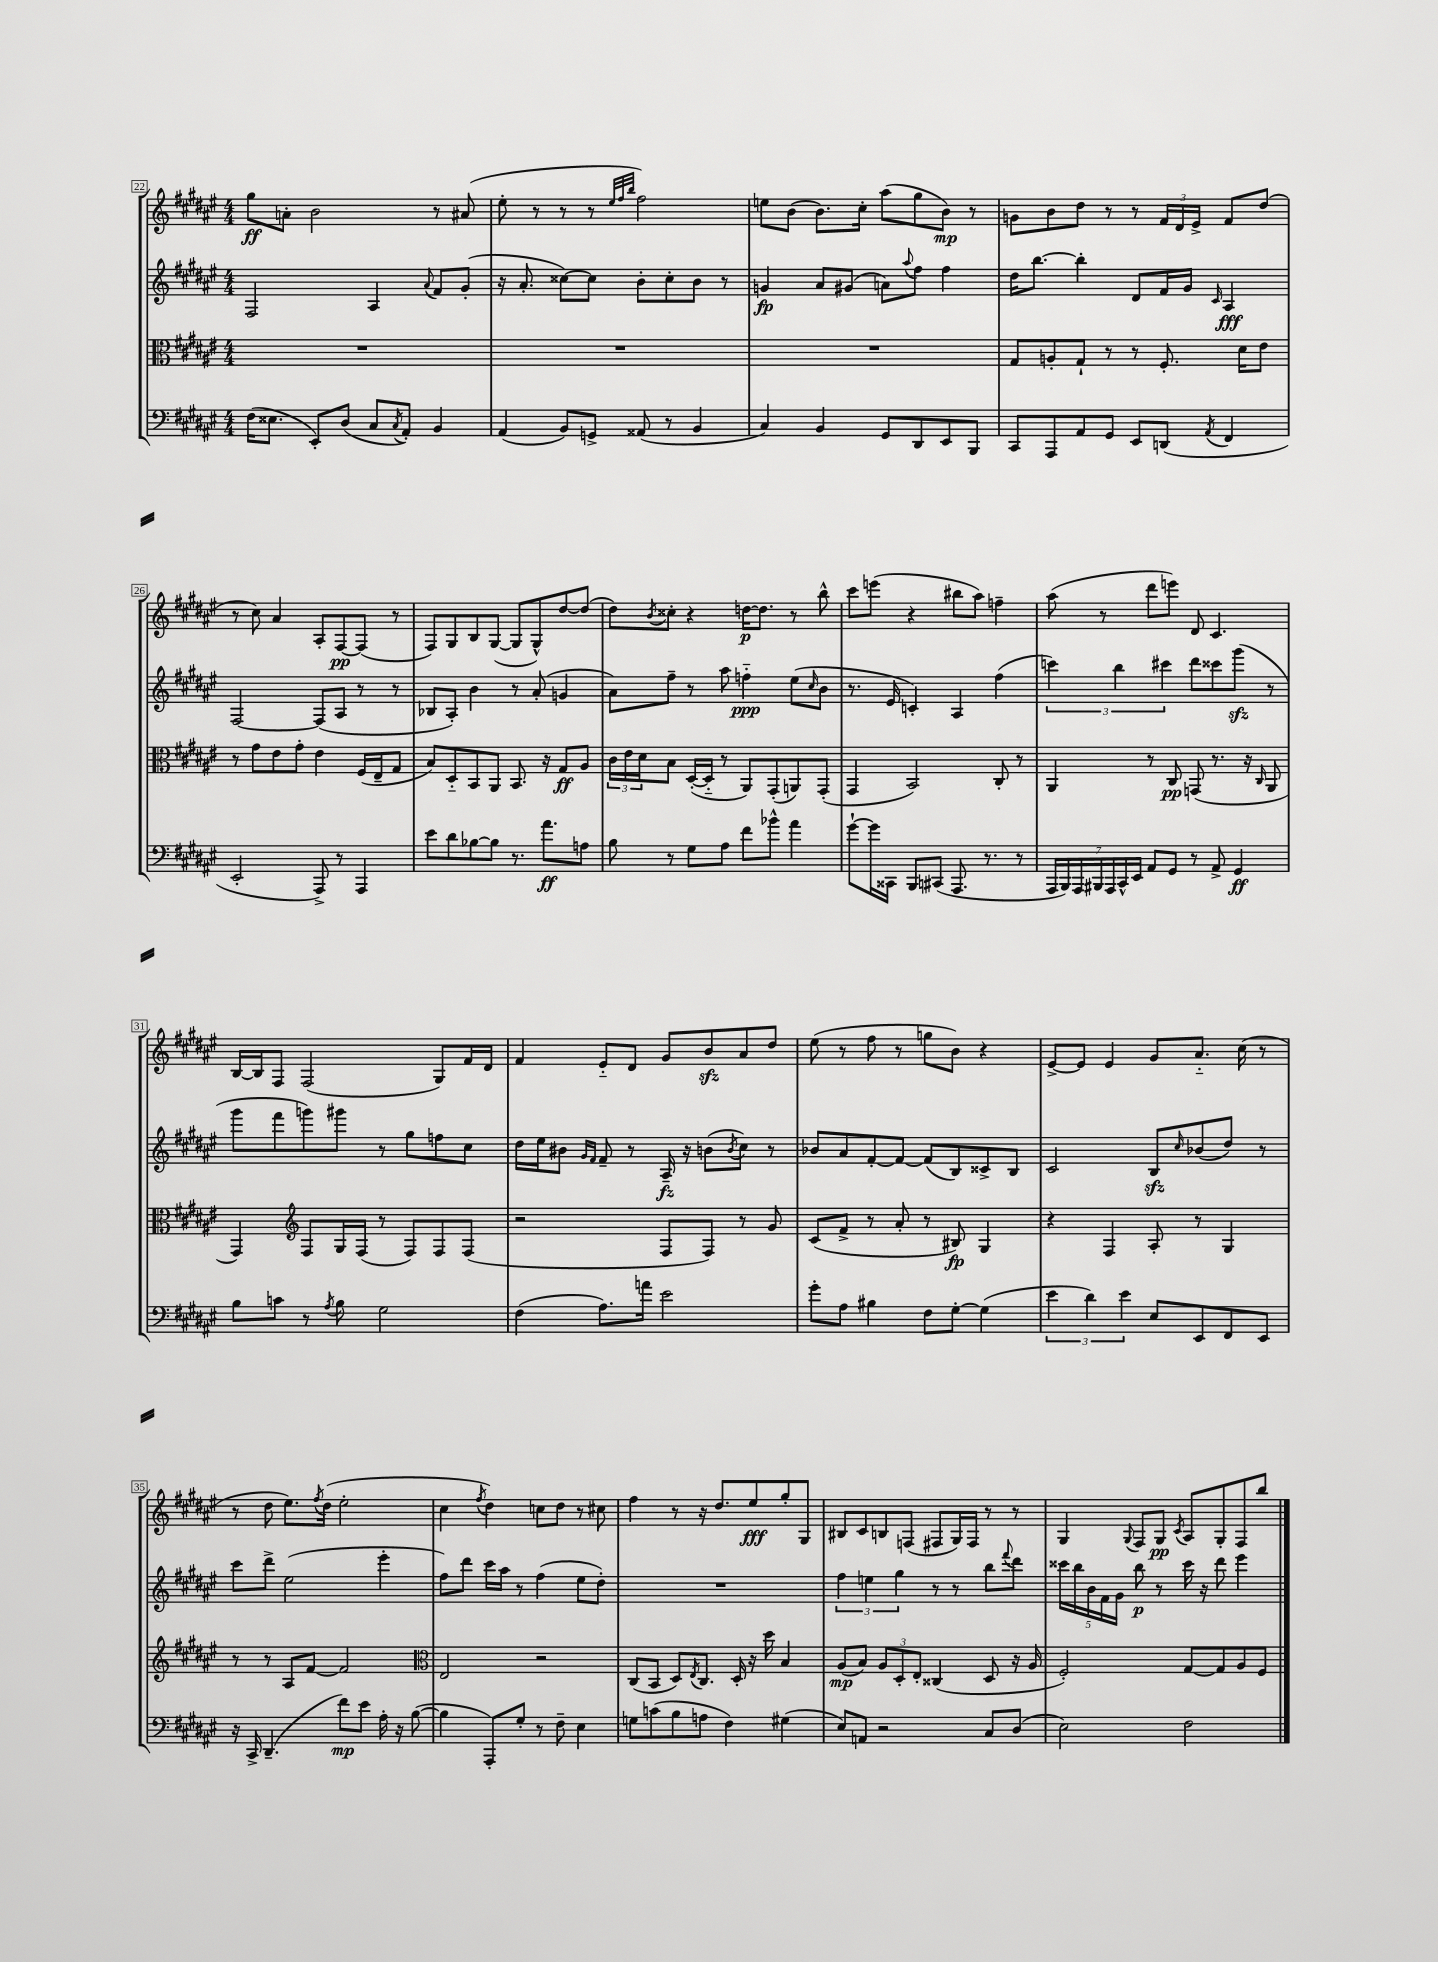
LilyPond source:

<<
\new StaffGroup <<
\new Staff = "s0" {
    \clef treble \key fis \major \numericTimeSignature \time 4/4
    gis''8\ff a'8-. b'2 r8 ais'8( |
    eis''8-. r8 r8 r8 \grace { eis''32 fis''32 b''32 } fis''2) |
    e''8 b'8( b'8.) cis''16-. ais''8( gis''8 b'8\mp) r8 |
    g'8 b'8 dis''8 r8 r8 \tuplet 3/2 { fis'16 dis'16 eis'16-> } fis'8 dis''8( |
    r8 cis''8) ais'4 ais8-. fis8~\pp fis8( r8 |
    fis8) gis8 b8 gis8~( gis8 gis8-^) dis''8~ dis''8( |
    dis''8) \acciaccatura { b'8 } cisis''8-. r4 d''16~\p d''8. r8 b''8-^ |
    cis'''8 e'''8( r4 bis''8 ais''8) f''4-- |
    ais''8( r8 dis'''8 e'''8) dis'8 cis'4. |
    b16~ b16 fis8 fis2( gis8) fis'16 dis'16 |
    fis'4 eis'8-_ dis'8 gis'8 b'8\sfz ais'8 dis''8 |
    eis''8( r8 fis''8 r8 g''8 b'8) r4 |
    eis'8~-> eis'8 eis'4 gis'8 ais'8.-_ cis''16( r8 |
    r8 dis''8 eis''8.) \acciaccatura { fis''8 } dis''16( eis''2-. |
    cis''4 \acciaccatura { fis''8 } dis''4) c''8 dis''8 r8 cis''8 |
    fis''4 r8 r16 dis''8. eis''8\fff gis''8-. gis8 |
    bis8 cis'8 b8 f8( fis8 gis16) fis16 r8 r8 |
    gis4 \appoggiatura { gis8 } fis8 gis8\pp \acciaccatura { cis'8 } ais8 gis8-. fis8 b''8 \bar "|." |
}
\new Staff = "s1" {
    \clef treble \key fis \major \numericTimeSignature \time 4/4
    fis2 ais4 \appoggiatura { ais'8 } fis'8 gis'8-.( |
    r16 ais'8.-. cisis''8~) cisis''8 b'8-. cisis''8-. b'8 r8 |
    g'4\fp ais'8 gis'8( a'8) \appoggiatura { ais''8 } fis''8 fis''4 |
    dis''16 b''8.~ b''4-. dis'8 fis'16 gis'16 \grace { cis'16 } ais4\fff |
    fis2~ fis8( ais8 r8 r8 |
    bes8 ais8-.) b'4 r8 ais'8-.( g'4 |
    ais'8) fis''8-- r8 ais''8 f''4-_\ppp eis''8( \grace { cis''16 } b'8 |
    r8. eis'16 c'4-.) ais4 fis''4( |
    \tuplet 3/2 { c'''4) b''4 cis'''4 } dis'''8 cisis'''8 gis'''8\sfz( r8 |
    gis'''8 fis'''8 g'''8) gis'''8 r8 gis''8 f''8 cis''8 |
    dis''16 eis''16 bis'8 \grace { gis'16 fis'16 } fis'8-- r8 ais16--\fz r16 b'8( \acciaccatura { b'8 } cis''8) r8 |
    bes'8 ais'8 fis'8~-. fis'8~ fis'8( b8) cisis'8-> b8 |
    cis'2 b8\sfz \grace { cis''16 } bes'8( dis''8) r8 |
    cis'''8 dis'''8-> eis''2( eis'''4-. |
    fis''8) dis'''8 cis'''16 ais''16 r8 fis''4( eis''8 dis''8-.) |
    R1 |
    \tuplet 3/2 { fis''4 e''4 gis''4 } r8 r8 b''8 \appoggiatura { fis'''8 } dis'''8 |
    \tuplet 5/4 { cisis'''16 b''16 b'16 fis'16 gis'16 } b''8\p r8 cisis'''16 r16 dis'''8 eis'''4 \bar "|." |
}
\new Staff = "s2" {
    \clef alto \key fis \major \numericTimeSignature \time 4/4
    R1 |
    R1 |
    R1 |
    gis8 a8-. gis8-! r8 r8 fis8.-. dis'16 eis'8 |
    r8 gis'8 eis'8 gis'8-. eis'4 fis16( eis16-- gis8 |
    b8) dis8-_ b,8 ais,8 b,8. r16 gis8\ff ais8 |
    \tuplet 3/2 { cis'16 eis'16 dis'16 } b8 dis16~-.( dis16-_ r8 ais,8) gis,8-.( a,8) gis,8-.( |
    gis,4 b,2) cis8-. r8 |
    ais,4 r8 cis8\pp g,8( r8. r16 \grace { cis16 } ais,8 |
    gis,4) \clef treble fis8 gis16 fis16( r8 fis8) fis8 fis8( |
    r2 fis8 fis8) r8 gis'8 |
    cis'8( fis'8-> r8 ais'8-. r8 bis8\fp) gis4 |
    r4 fis4 ais8-. r8 gis4 |
    r8 r8 ais8 fis'8~ fis'2 |
    \clef alto eis2 r2 |
    cis8( b,8 dis8) \acciaccatura { eis8 } cis8. dis16-. r16 dis''16 b4 |
    ais8\mp( b8) \tuplet 3/2 { ais8 dis8-. eis8-. } cisis4( dis8 r16 ais16 |
    fis2-.) gis8~ gis8 ais8 fis8 \bar "|." |
}
\new Staff = "s3" {
    \clef bass \key fis \major \numericTimeSignature \time 4/4
    fis16( eisis8. eis,8-.) dis8( cis8 \acciaccatura { cis8 } ais,8-.) b,4 |
    ais,4( b,8) g,8-> aisis,8( r8 b,4 |
    cis4) b,4 gis,8 dis,8 eis,8 b,,8 |
    cis,8 ais,,8 ais,8 gis,8 eis,8 d,8( \acciaccatura { ais,8 } fis,4 |
    eis,2-. ais,,8->) r8 ais,,4 |
    eis'8 dis'8 bes8~ bes8 r8. ais'8.\ff a8 |
    b8 r8 gis8 ais8 fis'8 bes'8-^ ais'4 |
    gis'8~-! gis'16 cisis,16 b,,8 cis,8( ais,,8. r8. r8 |
    \tuplet 7/4 { ais,,16 b,,16) ais,,16 bis,,16 ais,,16 cis,16-^ eis,16 } ais,8 gis,8 r8 ais,8-> gis,4\ff |
    b8 c'8 r8 \acciaccatura { ais8 } b8 gis2 |
    fis4( ais8.) a'16 eis'2 |
    gis'8-. ais8 bis4 fis8 gis8~-. gis4( |
    \tuplet 3/2 { eis'4 dis'4) eis'4 } eis8 eis,8 fis,8 eis,8 |
    r16 cis,16-> dis,4.--( fis'8\mp) eis'8 ais16-. r16 b8~( |
    b4 ais,,8-.) gis8-. r8 fis8-- eis4 |
    g8 c'8( b8 a8 fis4) gis4( |
    eis8) a,8 r2 cis8 dis8( |
    eis2) fis2 \bar "|." |
}
>>
>>
\layout { \context { \Score currentBarNumber = #22 \override BarNumber.stencil = #(make-stencil-boxer 0.1 0.3 ly:text-interface::print) } }
